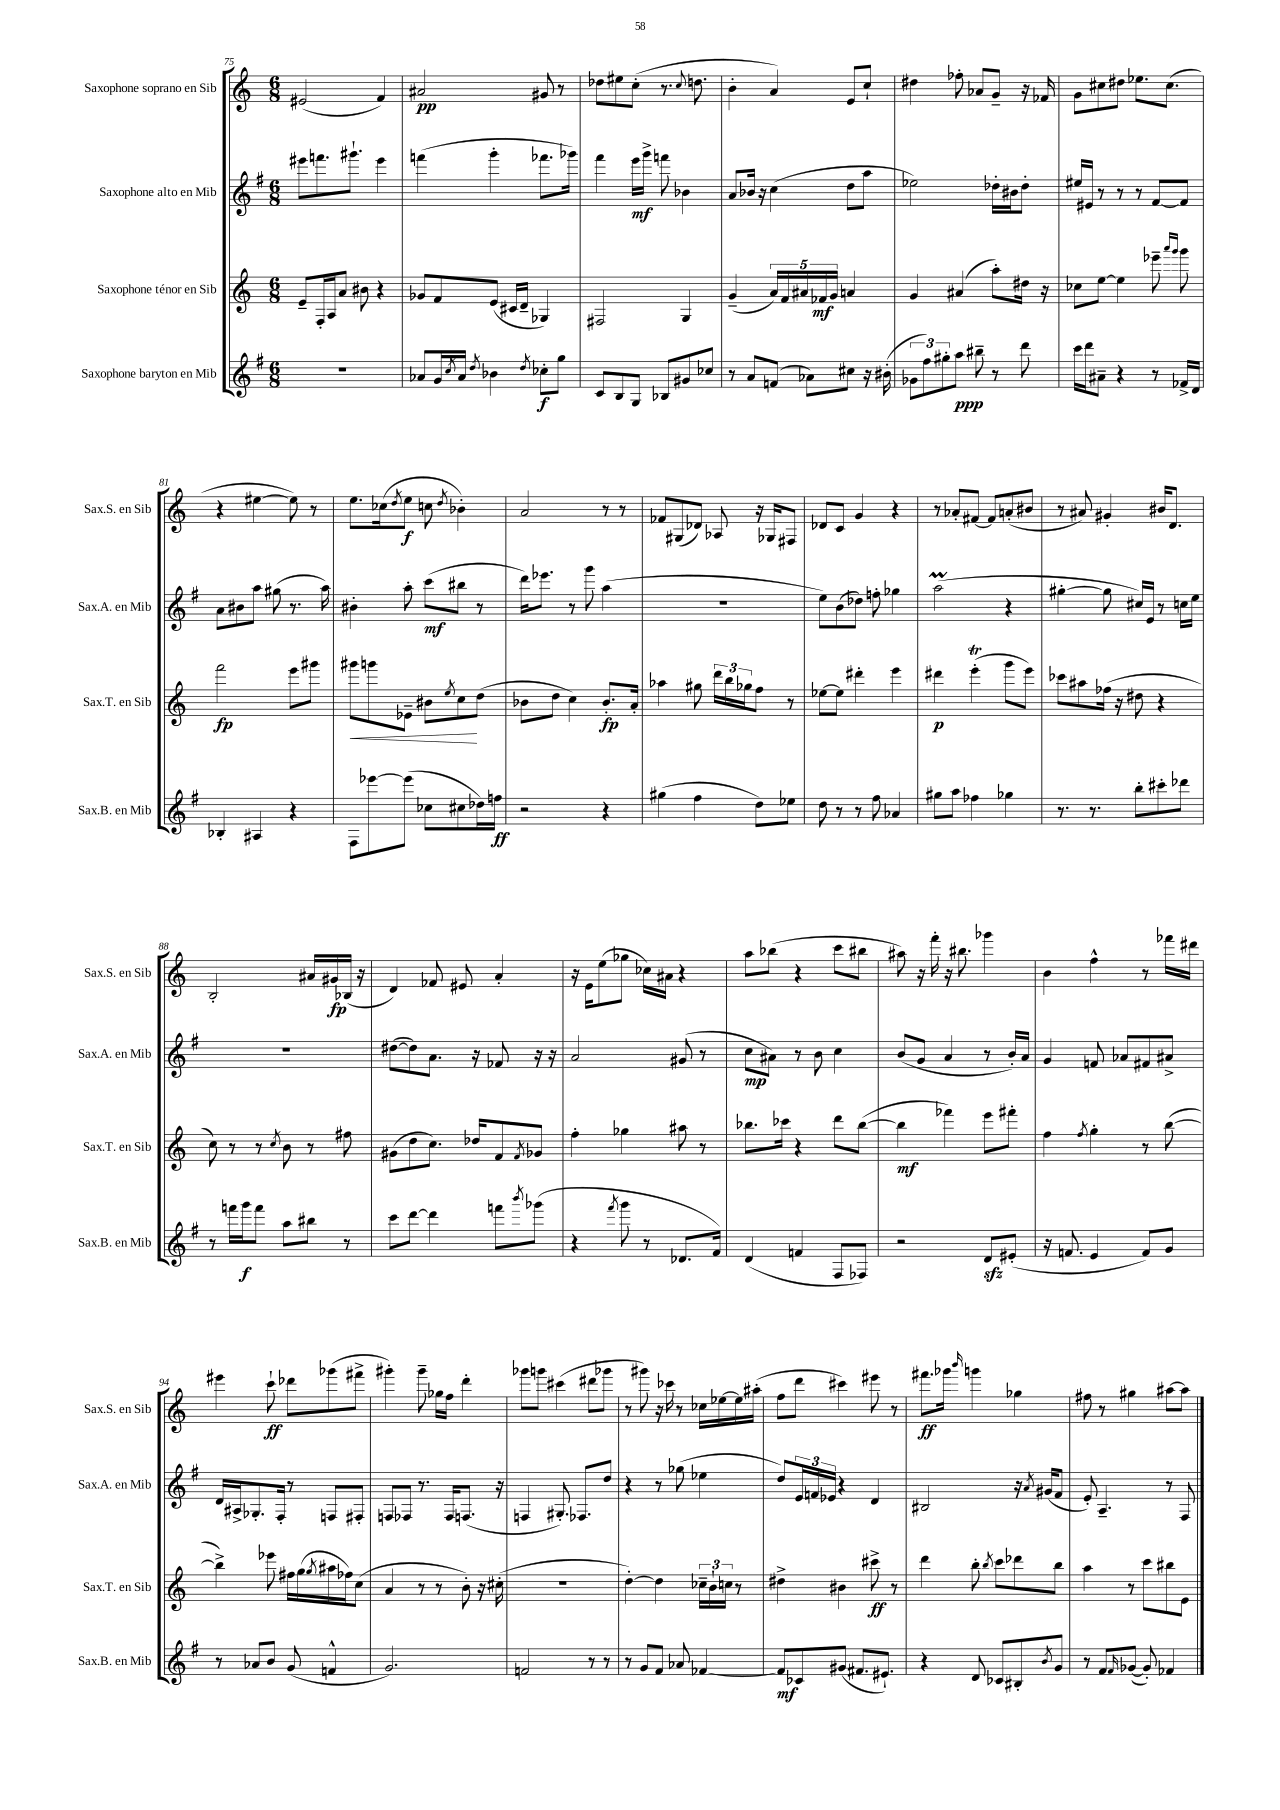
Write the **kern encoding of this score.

**kern	**kern	**kern	**kern
*staff4	*staff3	*staff2	*staff1
*clefG2	*clefG2	*clefG2	*clefG2
*k[f#]	*k[]	*k[f#]	*k[]
*M6/8	*M6/8	*M6/8	*M6/8
2.r	8e~/L	8eee#\L	(2e#/
.	16F'/L	8.fff\	.
.	16A/J	.	.
.	8a/J	.	.
.	.	8.ggg#`\J	.
.	8b#\	.	.
.	4r	4eee#\	4f/)
=	=	=	=
8a-/L	8g-/L	(4fff\	2a#/
16g/L	8f/	.	.
8qcc/	.	.	.
16a-/JJ	.	.	.
8qdd/	.	.	.
4b-\	(8e/J	4ggg'\	.
.	16c#/LL	.	.
.	16d~/JJ	.	.
8qdd/	.	.	.
8cc-'\L	4G-/)	8.fff-\L	8g#/
8gg\J	.	.	8r
.	.	16ggg-\Jk)	.
=	=	=	=
8c/L	2F#/	4fff#\	8dd-\L
8B/	.	.	8ee#\
8G/J	.	16eee\LL	(8cc'\J
.	.	16ggg^\JJ	.
8B-/L	.	8fff\	8.r
8g#/	4G/	4b-\	.
.	.	.	8qqcc/
.	.	.	8.dd\
8cc-/J	.	.	.
=	=	=	=
8r	(4g~/	8a/L	4b'\
8a/L	.	16b-/Jk	.
.	.	16r	.
(8f/J	20a/LL)	(4cc\	4a/)
.	20f/	.	.
.	20a#/	.	.
8a-\L)	.	.	.
.	20f-/	.	.
.	20g/JJ	.	.
8cc#\J	4a/	8dd\L	8e/L
16r	.	8aa\J	8cc`/J
(16b#'\	.	.	.
=	=	=	=
12g-\L	4g/	2ee-\)	4dd#\
12ff#\)	.	.	.
12gg#'\	.	.	.
8aa\J	(4a#/	.	8ff-'\
8bb#~\	.	.	8a-/L
8r	8aa'\L)	16dd-'\LL	8g~/J
.	.	16b#\J	.
8ddd\	16dd#\Jk	8dd-'\J	16r
.	16r	.	16f-/
=	=	=	=
16ccc\LL	8cc-\L	16ee#/LL	8g\L
16ddd\J	.	16e#/JJ	.
8a#~\J	[8ee\J	8r	8cc#\
4r	4ee\]	8r	8dd#\J
.	.	8r	8.ee-\L
8r	8eee-~\	[8f#/L	.
.	.	.	(8.cc#\J
.	16qqaaa/LL	.	.
.	16qqggg/JJ	.	.
16f-^/LL	8ggg\	8f#/]J	.
16d/JJ	.	.	.
=	=	=	=
4B-'/	2fff\	8a\L	4r
.	.	8b#\	.
4A#/	.	8aa\J	[4ee#\
.	.	(8gg#\	.
4r	8eee\L	8.r	8ee#\])
.	8ggg#\J	.	8r
.	.	16aa\)	.
=	=	=	=
8F#\L	8ggg#\L	4b#'\	8.ee\L
[8eee-\	8ggg\	.	.
.	.	.	(16cc-\k
.	.	.	8qdd/
(8eee-\]J	8e-~\J	8aa'\	8ee\J
8cc-\L	8b#\L	(8ccc\L	8cc\
.	8qee/	.	8qdd/
8cc#\	8cc\	8bb#\J	4b-'\)
16dd-\L)	(8dd\J	8r	.
16ff\JJ	.	.	.
=	=	=	=
2r	8b-\L	16ddd\LK)	2a/
.	.	8.eee-\J	.
.	8dd\J	.	.
.	4cc\)	8r	.
.	.	8ggg\	.
4r	8.b-'/L	(4aa\	8r
.	.	.	8r
.	16a'/Jk	.	.
=	=	=	=
(4gg#\	4aa-\	2.r	8f-/L
.	.	.	(8G#/
4ff#\	8gg#\	.	8d-/J)
.	24ddd\LL	.	8A-/
.	24bb\	.	.
.	24gg-\J	.	.
8dd\L)	8ff\J	.	16r
.	.	.	16G-/LK
8ee-\J	8r	.	8F#/J
=	=	=	=
8dd\	[8ee-\L	8ee\L)	8d-/L
8r	8ee-\]J	(8b\	8c/J
8r	4ddd#'\	8dd-\J)	4g/
8ff#\	.	8ff'\	.
4a-/	4eee\	4gg-\	4r
=	=	=	=
8gg#\L	4ddd#\	(2aa\	8r
8aa\J	.	.	8a-'/L
4ff-\	(4eee'\	.	[8f#/J
.	.	.	8f#/]L
4gg-\	8ggg\L	4r	(8a'/
.	8eee\J)	.	8b#/J
=	=	=	=
8.r	8ccc-\L	[4gg#'\	8r
.	8aa#\	.	8a#/)
8.r	.	.	.
.	(16ff-\Jk	8gg#\]	4g#'/
.	16r	.	.
8bb'\L	8dd#\	16cc#/LL)	.
.	.	16e/JJ	.
8ccc#'\	4r	8r	16b#/LK
.	.	.	8.d/J
8ddd-\J	.	16cc\LL	.
.	.	16ee\JJ	.
=	=	=	=
8r	8cc\)	2.r	2B'/
16fff\LL	8r	.	.
16ggg\J	.	.	.
8fff\J	8r	.	.
.	8qcc/	.	.
8aa\L	8b\	.	.
8bb#\J	8r	.	16a#/LL
.	.	.	16g#/
8r	8ff#\	.	(16B-/JJ
.	.	.	16r
=	=	=	=
8ccc\L	(8g#\L	([8dd#\L	4d/)
[8ddd\J	8dd\	8dd#\])	.
4ddd\]	8.cc\J)	8.a\J	8f-/
.	.	.	8e#/
.	16dd-/LK	16r	.
8fff\L	8f/	8f-/	4a'/
8qbbb/	8qf/	.	.
(8ggg-\J	8g-/J	16r	.
.	.	16r	.
=	=	=	=
4r	4ff'\	2a/	16r
.	.	.	16e\LK
.	.	.	(8ee\
8qfff#/	.	.	.
8ggg\	4gg-\	.	8gg-\J
8r	.	.	16cc-\LL)
.	.	.	16a#\JJ
8.d-/L	8aa#\	(8g#/	4r
.	8r	8r	.
16f#/Jk)	.	.	.
=	=	=	=
(4d/	8.bb-\L	8cc\L	8aa\L
.	.	8a#\J)	(8bb-\J
.	16ccc-\Jk	.	.
4f/	4r	8r	4r
.	.	8b\	.
8F#/L	8ddd\L	4cc\	8ccc\L
8F-/J)	([8bb-\J	.	8bb#\J
=	=	=	=
2r	4bb-\]	(8b/L	8aa#\)
.	.	8g/J	16r
.	.	.	16fff'\
.	4fff-\)	4a/	16r
.	.	.	8.bb#\
8d/L	8eee\L	8r	4ggg-\
(8e#'/J	8fff#'\J	16b'/LL)	.
.	.	16a/JJ	.
=	=	=	=
16r	4ff\	4g/	4b\
8.f/	.	.	.
.	8qff/	.	.
4e/	4gg'\	8f/	4ff^^\
.	.	8a-/L	.
8f/L)	8r	8f#/	8r
8g/J	([8bb\	8a#^/J	16fff-\LL
.	.	.	16ddd#\JJ
=	=	=	=
8r	4bb^\])	16d/LL	4eee#\
.	.	16A#^/J	.
8a-/L	.	8.G-'/	.
8b/J	8eee-\	.	8ccc`\
.	.	16F#'/Jk	.
(8g/	16ff#\LL	8r	8ddd-\L
.	(16gg\	.	.
.	8qgg/	.	.
4f^^/	16aa#\	8F/L	(8ggg-\
.	16ff-\J)	.	.
.	(8cc\J	8F#'/J	8fff#^\J
=	=	=	=
2.g/)	4a/	8F/L	4ggg#'\)
.	.	8F-/J	.
.	8r	8.r	8ggg#~\
.	8r	.	16gg-\LL
.	.	16F-/LK	16ff\JJ
.	8b'\)	(8.F/J	4ddd'\
.	16r	.	.
.	(16cc#'\	16r	.
=	=	=	=
2f/	2.r	4F/	8ggg-\L
.	.	.	8ggg\J
.	.	8.G#'/)	(4ccc#\
.	.	8.F-/L	.
8r	.	.	8ddd#\L
8r	.	8dd/J	8ggg-\J
=	=	=	=
8r	[4dd'\)	4r	8r
8g/L	.	.	8ggg#\)
8f#/J	4dd\]	8r	16r
.	.	.	16ccc-\
8a-/	.	(8gg-\	8r
[4f-/	24cc-~\LL	4ee-\	16cc-\LL
.	24b`\	.	.
.	.	.	[16ee-\
.	24cc\JJ	.	.
.	8r	.	16ee-\]
.	.	.	(16aa#'\JJ
=	=	=	=
8f-/]L	4dd#^\	8dd/L)	8ff\L
8c-/	.	24e/L	8ddd\J
.	.	24f/	.
.	.	24e-/JJ	.
(8g#/J	4b#\	4r	4ccc#\)
8.f#/L	.	.	.
.	8ccc#^\	4d/	8eee#\
8.e#`/J)	.	.	.
.	8r	.	8r
=	=	=	=
4r	4ddd\	2B#/	8.fff#\L
.	.	.	16ggg-\Jk
.	.	.	16qqbbb/
8d/	8bb'\	.	4ggg\
.	8qbb/	.	.
8c-/L	8ccc\L	.	.
8B#'/	8ddd-\	16r	4gg-\
.	.	8qa/	.
.	.	(16g#/LK	.
8qb/	.	.	.
8g/J	8bb\J	8f#/J	.
=	=	=	=
8r	4aa\	8e'/)	8ff#\
8f#/L	.	4.A~/	8r
16qqf#/	.	.	.
([8g-/J	8r	.	4gg#\
8g-'/])	8ccc\L	.	.
4f-/	8bb#\	8r	[8aa#\L
.	8e\J	8F#/	8aa#\]J
==	==	==	==
*-	*-	*-	*-
